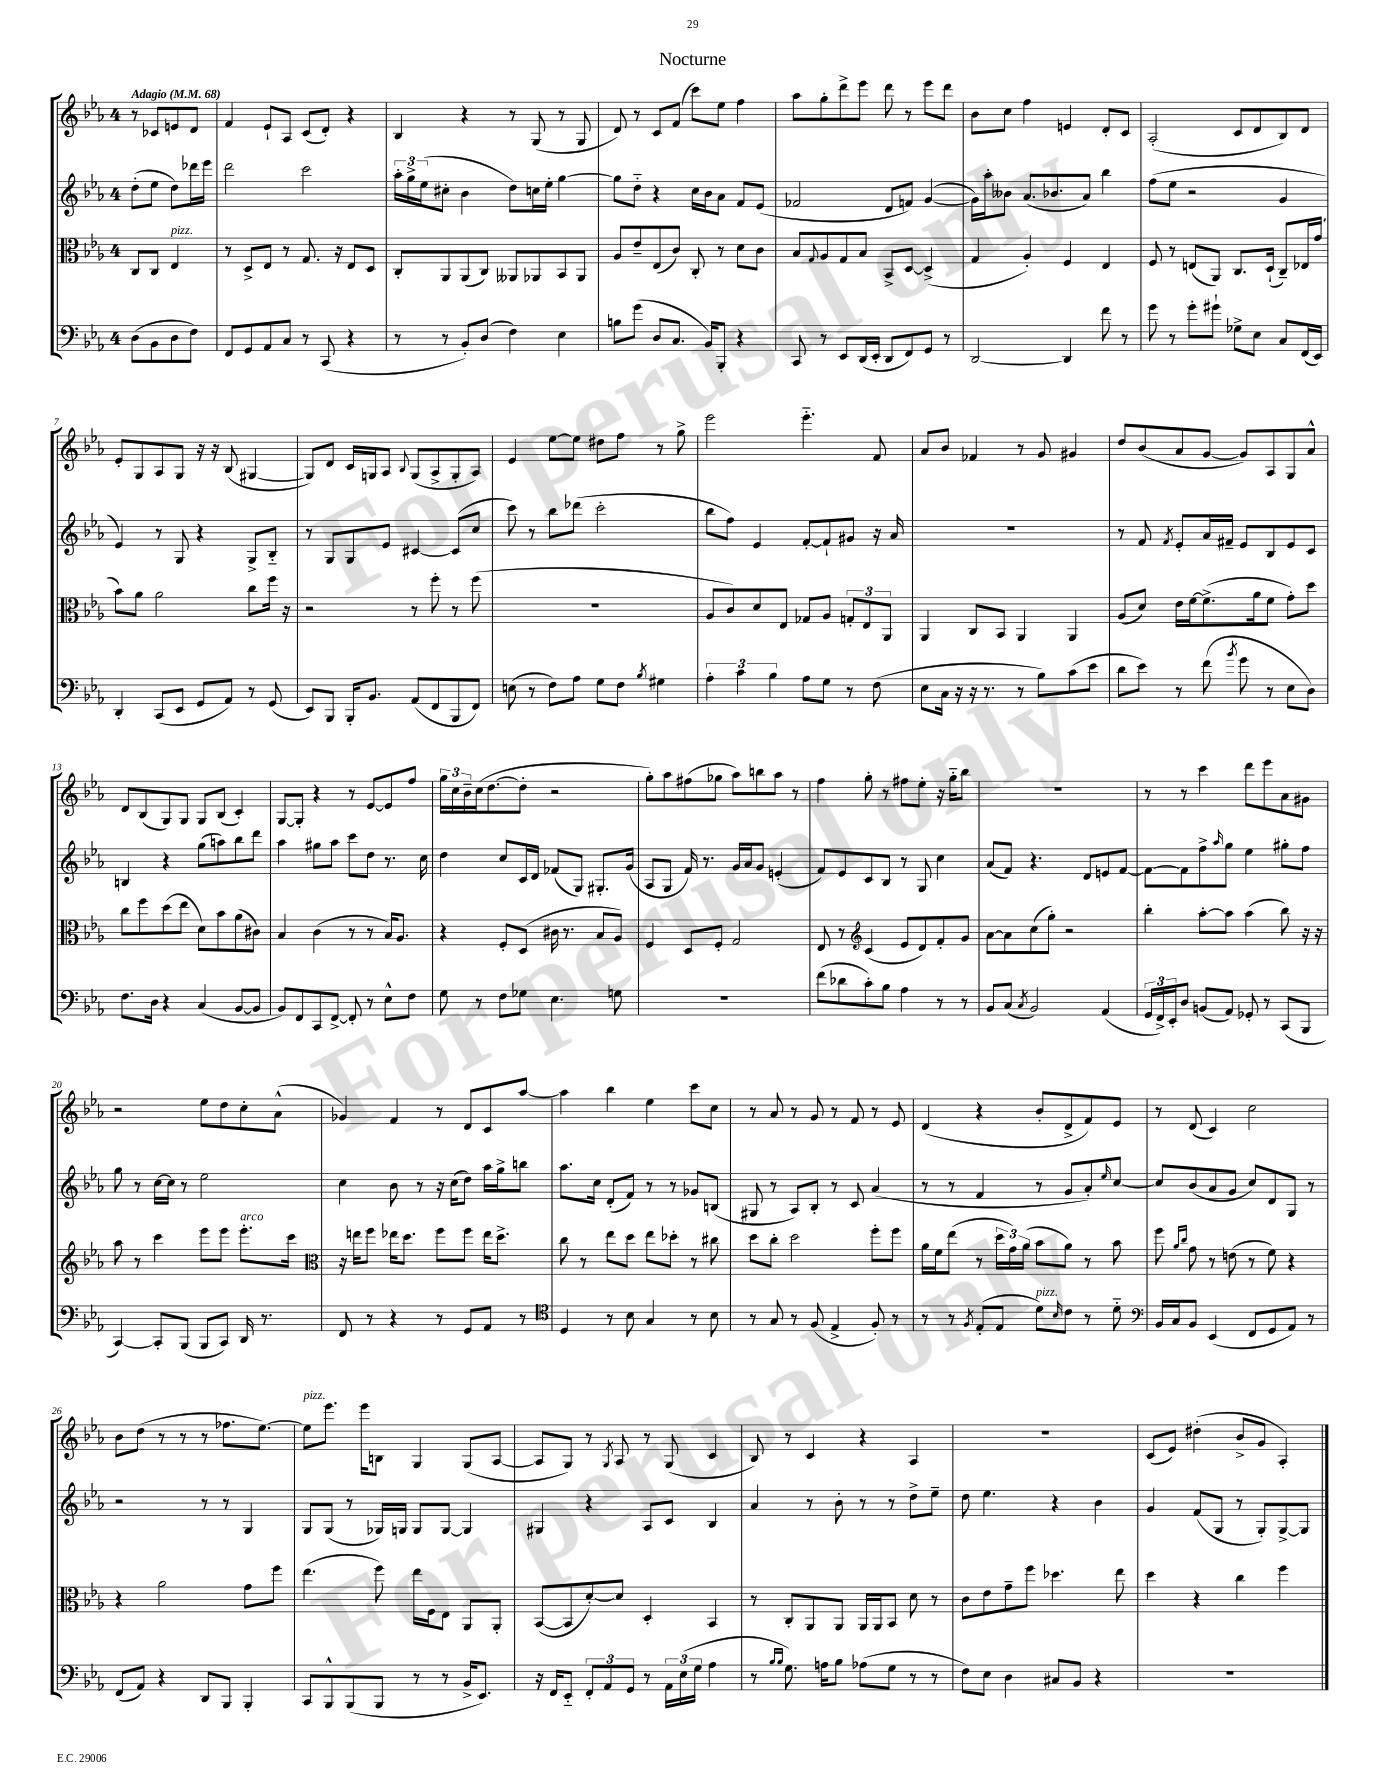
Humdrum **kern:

**kern	**kern	**kern	**kern
*staff4	*staff3	*staff2	*staff1
*clefF4	*clefC3	*clefG2	*clefG2
*k[b-e-a-]	*k[b-e-a-]	*k[b-e-a-]	*k[b-e-a-]
*M4/4	*M4/4	*M4/4	*M4/4
*MM68	*MM68	*MM68	*MM68
(8D	8C	(8dd'	8r
8BB-	8C	8ee-	8c-
8D	4E-	8dd)	8e
8F)	.	16ddd-	8d
.	.	16eee-	.
=	=	=	=
8FF	8r	2ddd	4f
8GG	8D^	.	.
8AA-	8E-	.	8e-`
8C	8r	.	8A-
8r	8.G	2ccc	(8c
(8CC	.	.	8d')
.	16r	.	.
4r	8E-	.	4r
.	8D	.	.
=	=	=	=
8r	8C'	24aa-'	4B-
.	.	24gg^	.
.	.	(24ee-	.
8r	8AA-	8cc#'	.
8BB-')	(8AA-	4b-	4r
(8D	8C)	.	.
4F)	8AA--	8dd)	8r
.	8AA-	16cc	(8G
.	.	16ee-'	.
4E-	8BB-	[4gg	8r
.	8AA-	.	8G
=	=	=	=
8B	8A-	8gg]	8d)
(8g	8e-~	8dd'~	8r
8D	(8E-	4r	8c
8.C	8c)	.	(8f
.	8C'	16cc	8ccc)
16BB-)	.	16b-	.
8BBB-'	8r	8a-	8ee-
4r	8d	8f	4ff
.	8c	(8e-	.
=	=	=	=
8CC	8B-	2f-	8aa-
.	8qqG	.	.
8r	8A-	.	8gg'
8EE-	8G	.	8ddd^
(16DD	8B-	.	8eee-
16EE-'	.	.	.
8DD	8BB-^	8d	8ddd
8FF)	[8D	8f)	8r
8GG	(4D^]	([4g	8eee-
8r	.	.	8ddd
=	=	=	=
[2DD	4G	16g])	8b-
.	.	16aa-'	.
.	.	8b--	8cc
.	4A-')	(8.a-	4ff
.	.	8.b-	.
4DD]	4F	.	4e
.	.	8a-)	.
8f	4E-	4bb-	8d'
8r	.	.	8c
=	=	=	=
8g	8F	(8ff	(2A-'
8r	8r	8ee-	.
8g'	(8E	2r	.
8g#`	8AA-)	.	.
8G-^	8.C	.	8c
8E-	.	.	8d
.	(16D`	.	.
8C	8C~)	4g	8B-)
(16FF	16E-	.	8d
16EE-)	(16g	.	.
=	=	=	=
4DD'	8b-)	4e-)	8e-'
.	8a-	.	8G
(8CC	2a-	8r	8A-
8EE-	.	8G	8G
8GG	.	4r	16r
.	.	.	16r
8AA-)	.	.	(8B-
8r	8cc	8G^	[4G#
(8GG	16ff	8B-'~	.
.	16r	.	.
=	=	=	=
8EE-)	2r	8r	8G#])
8BBB-	.	8G	8d
16BBB-'	.	8G	16c
8.BB-	.	.	16G
.	.	8e-	8A-
.	.	.	8qqB-
(8AA-	8r	[4c#	(8G
8FF	8ff'	.	8A-^
8BBB-	8r	(8c#]	8G'
8FF)	(8ff	8cc	8A-)
=	=	=	=
(8E	1r	8ccc)	4e-
8r	.	8r	.
8F)	.	8bb-	[8ee-
8A-	.	(8ddd-	8ee-]
8G	.	2ccc'	8dd#
8F	.	.	8ff
8qB-	.	.	.
4G#	.	.	8r
.	.	.	8gg^
=	=	=	=
6A-'	8A-	8bb-	2eee-
.	8c)	8ff)	.
6c	.	.	.
.	8d	4e-	.
6B-	.	.	.
.	8E-	.	.
8A-	8G-	[8f'	4.eee-'~
8G	8A-	8f`]	.
8r	12G'	8g#	.
.	12E-	.	.
(8F	.	16r	8f
.	12AA-	.	.
.	.	16a-	.
=	=	=	=
8E-	4AA-	1r	8a-
16C	.	.	8b-
16r	.	.	.
16r	8C	.	4f-
8.r	.	.	.
.	8BB-	.	.
8r	4AA-	.	8r
8B-)	.	.	8g
(8c	4AA-	.	4g#
8e-	.	.	.
=	=	=	=
8d	(8A-	8r	8dd
8e-)	8d)	8f	(8b-
.	.	8qf	.
8r	16e-	8e-'	8a-
.	[16f	.	.
(8f	(8.f^]	16a-	[8g
.	.	16f#~	.
8qb-	.	.	.
8g	.	8e-	8g])
.	16a-	.	.
8r	8f	8B-	8A-
8E-	8g')	8e-	8G
8D)	8dd	8c	8a-^^
=	=	=	=
8.F	8cc	4B	8d
.	8ff	.	(8B-
16D	.	.	.
4r	(8dd	4r	8G)
.	8ee-	.	8G
(4C	8d)	(8gg	8G
.	8b-	8aa)	(8B-
[8BB-	(8a-	8bb-	4c')
8BB-]	8c#)	8ddd	.
=	=	=	=
8BB-)	4B-	4aa-	[8G
8FF	.	.	8G']
8CC	(4c	8gg#	4r
[8FF^	.	8aa-	.
8FF']	8r	8ccc	8r
8r	8r	8dd	[8e-
8E-^^	16B-)	8.r	8e-]
.	8.A-	.	.
8F	.	.	8ff
.	.	16cc	.
=	=	=	=
8G	4r	4dd	24gg
.	.	.	24cc
.	.	.	24b-~
8r	.	.	(16cc
.	.	.	[8.dd
8F	8F'	8cc	.
8G-	(8D	16c	8dd']
.	.	16d	.
4.E-	16c#	(8f-	2r
.	8.r	.	.
.	.	8G)	.
.	8B-	8.G#'	.
8G	8A-)	.	.
.	.	(16g	.
=	=	=	=
1r	4F	8A-	8gg')
.	.	8G	8aa-
.	8D	16f)	(8ff#
.	.	8.r	.
.	8F'	.	8gg-
.	2G	16g	8aa-)
.	.	16a-	.
.	.	8g	8bb
.	.	(4e'	8aa-
.	.	.	8r
=	=	=	=
(8f	8E-	8f)	4ff
8d-	8r	8e-	.
*	*clefG2	*	*
8c')	(4c	8c	8gg'
8B-	.	8B-	8r
4A-	8e-	8r	8ff#
.	8d)	8G	8ee-'
8r	8f'	4cc	16r
.	.	.	16gg'~
8r	8g	.	8bb-
=	=	=	=
8BB-	[8a-	(8a-	1r
(8C	8a-]	8f)	.
8qC	.	.	.
2BB-)	(8cc	4.r	.
.	8gg')	.	.
.	2r	.	.
.	.	8d	.
(4AA-	.	8e	.
.	.	[8f	.
=	=	=	=
24GG	4bb-'	8f_	8r
24FF^)	.	.	.
24EE-'	.	.	.
8D	.	8f]	8r
(8BB	[8aa-'	8ff^	4ccc
.	.	16qqaa-	.
8AA-)	8aa-]	8gg	.
8GG-'	(4aa-	4ee-	8ddd
8r	.	.	8eee-
(8CC	8bb-)	8gg#'	8a-
8BBB-	16r	8ff	8g#
.	16r	.	.
=	=	=	=
[4CC)	8aa-	8gg	2r
.	8r	8r	.
8CC']	4ccc	[16cc	.
.	.	16cc]	.
(8BBB-	.	8r	.
8BBB-	8eee-	2ee-	8ee-
8CC)	8eee-	.	8dd
16DD	8.eee-'	.	8cc'
8.r	.	.	.
.	.	.	(8a-^^
.	16ccc	.	.
=	=	=	=
*	*clefC3	*	*
8FF	16r	4cc	4g-)
.	16ee	.	.
8r	8ff	.	.
4r	16ee-	8b-	4f
.	8.dd	.	.
.	.	8r	.
8r	8ff	16r	8r
.	.	(16cc	.
8GG	8ff	8dd)	8d
8AA-	16ee-	16aa-	8c
.	8.dd^	16gg^	.
8r	.	8bb	[8aa-
=	=	=	=
*clefC4	*	*	*
4D	8cc	8.aa-	4aa-]
.	8r	.	.
.	.	16cc	.
8r	8ee-	(8d'	4bb-
8B-	8dd	8f)	.
4G	8ee-	8r	4ee-
.	8dd-'	8r	.
8r	8r	8g-	8ccc
8B-	8cc#	(8B	8cc
=	=	=	=
8r	8dd	8G#	8r
8G	8cc'	8r	8a-
8r	2dd	8A-)	8r
(8F	.	8B-'	8g
4E-^	.	8r	8r
.	.	8c	8f
8F')	8ff'	(4a-	8r
8r	8ff	.	8e-
=	=	=	=
8r	16a-	8r	(4d
.	16f	.	.
8r	(8ee-	8r	.
8qF	.	.	.
(8E-'	8r	4f	4r
8E-	24dd	.	.
.	24g)	.	.
.	(24a-	.	.
8d)	8b-	8r	8b-'
16qqB-	.	.	.
8c	8a-)	8g	8d^
8r	8r	8a-')	8f)
.	.	16qqee-	.
8d'~	8b-	[8cc	8e-
=	=	=	=
*clefF4	*	*	*
16BB-	8ff	8cc]	8r
16C	.	.	.
.	16qqa-	.	.
.	16qqcc	.	.
8BB-	8g	(8b-	(8d
(4EE-	8r	8a-	4c)
.	(8e	8g	.
8FF	8r	8cc)	2cc
8GG	8f)	8d	.
8AA-)	4r	8G	.
8r	.	8r	.
=	=	=	=
(8FF	4r	2r	8b-
8AA-)	.	.	(8dd
4r	2a-	.	8r
.	.	.	8r
8DD	.	8r	8r
8BBB-	.	8r	8.ff-
4BBB-'	8g	4G	.
.	.	.	[8.ee-)
.	8ff	.	.
=	=	=	=
8CC	(4.ee-	8G	8ee-]
8BBB-^^	.	(8G	8.eee-
(8BBB-	.	8r	.
.	.	.	16eee-
8BBB-	8ff)	16G-)	8B
.	.	16G	.
8r	16ee-	8G	4G
.	16F	.	.
8r	8E-	[8G	.
16BB-^	8AA-	4G]	(8G
8.EE-)	.	.	.
.	8AA-'	.	[8A-
=	=	=	=
16r	([8BB-	4G#	8A-]
16FF	.	.	.
8EE-'~	8BB-]	.	8G)
12FF'	[8d')	4r	8r
12AA-	.	.	.
.	.	.	8qG
.	8d]	.	8A-
12GG	.	.	.
8r	4D'	8A-	8r
24AA-	.	8c	(8G
(24E-	.	.	.
24G	.	.	.
4A-	4BB-	4B-	4c
=	=	=	=
8r	8r	4a-	8B-)
16qqB-	.	.	.
16qqB-	.	.	.
8.G)	8C'	.	8r
.	8AA-	8r	4c
16A	.	.	.
8B-	8AA-	8b-'	.
(8A-	16AA-	8r	4r
.	16AA-	.	.
8G	8BB-	8r	.
8r	8d	8dd^	4A-
8r	8r	8ee-~	.
=	=	=	=
8F)	8c	8dd	1r
8E-	8e-	4.ee-	.
4D	8g~	.	.
.	8ff	.	.
8C#	4.dd-	4r	.
8BB-	.	.	.
4r	.	4b-	.
.	8ee-	.	.
=	=	=	=
1r	4dd	4g	(8c
.	.	.	8e-)
.	4r	(8f	(4dd#'
.	.	8G	.
.	4cc	8r	8b-^
.	.	8G')	8g
.	4ff	[8G^	4A-')
.	.	8G]	.
==	==	==	==
*-	*-	*-	*-
